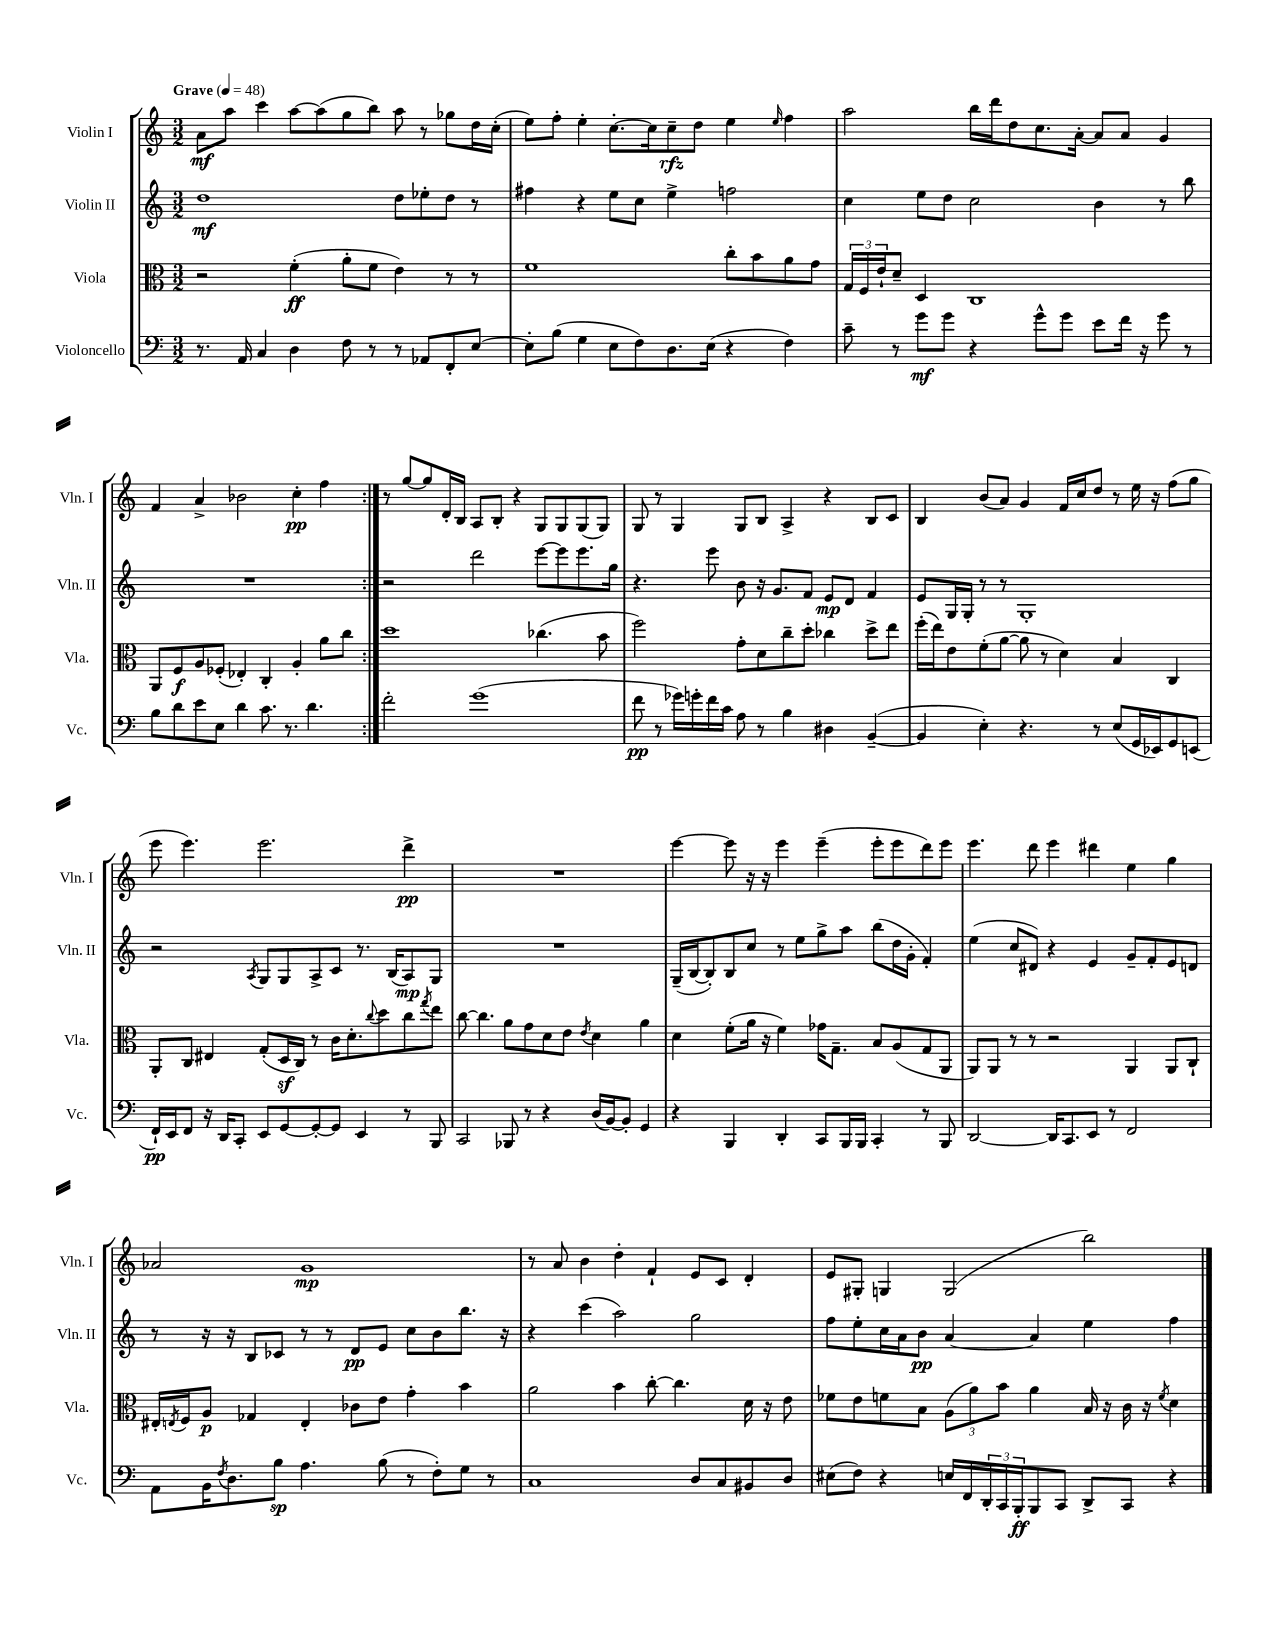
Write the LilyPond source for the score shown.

<<
\new StaffGroup <<
\new Staff = "s0" \with { instrumentName = "Violin I" shortInstrumentName = "Vln. I" } {
    \clef treble \key c \major \numericTimeSignature \time 3/2 \tempo "Grave" 4 = 48
    \repeat volta 2 { a'8\mf a''8 c'''4 a''8~ a''8( g''8 b''8) a''8 r8 ges''8 d''16 c''16-.( |
    e''8) f''8-. e''4-. c''8.~-. c''16 c''8--\rfz d''8 e''4 \grace { e''16 } f''4 |
    a''2 b''16 d'''16 d''8 c''8. a'16~-. a'8 a'8 g'4 |
    f'4 a'4-> bes'2 c''4-.\pp f''4 | }
    r8 g''8~ g''8 d'16-. b16 a8 b8-. r4 g8 g8 g8( g8) |
    g8 r8 g4 g8 b8 a4-> r4 b8 c'8 |
    b4 b'8( a'8) g'4 f'16 c''16 d''8 r8 e''16 r16 f''8( g''8 |
    e'''8 e'''4.) e'''2. d'''4->\pp |
    R1. |
    e'''4~ e'''8 r16 r16 e'''4 e'''4--( e'''8-. e'''8 d'''8) e'''8 |
    e'''4. d'''8 e'''4 dis'''4 e''4 g''4 |
    aes'2 g'1\mp |
    r8 a'8 b'4 d''4-. f'4-! e'8 c'8 d'4-. |
    e'8 gis8-. g4 g2( b''2) \bar "|." |
}
\new Staff = "s1" \with { instrumentName = "Violin II" shortInstrumentName = "Vln. II" } {
    \clef treble \key c \major \numericTimeSignature \time 3/2
    \repeat volta 2 { d''1\mf d''8 ees''8-. d''8 r8 |
    fis''4 r4 e''8 c''8 e''4-> f''2 |
    c''4 e''8 d''8 c''2 b'4 r8 b''8 |
    R1. | }
    r2 d'''2 e'''8~ e'''8 e'''8. g''16 |
    r4. e'''8 b'8 r16 g'8. f'8 e'8\mp d'8 f'4 |
    e'8 g16 g16-. r8 r8 g1-. |
    r2 \acciaccatura { a8 } g8 g8 a8-> c'8 r8. b16( a8\mp) g8 |
    R1. |
    g16--( b16~ b8-.) b8 c''8 r8 e''8 g''8-> a''8 b''8( d''16 g'16-. f'4-.) |
    e''4( c''8 dis'8) r4 e'4 g'8-- f'8-. e'8 d'8 |
    r8 r16 r16 b8 ces'8 r8 r8 d'8\pp e'8 c''8 b'8 b''8. r16 |
    r4 c'''4( a''2) g''2 |
    f''8 e''8-. c''16 a'16 b'8\pp a'4~ a'4 e''4 f''4 \bar "|." |
}
\new Staff = "s2" \with { instrumentName = "Viola" shortInstrumentName = "Vla." } {
    \clef alto \key c \major \numericTimeSignature \time 3/2
    \repeat volta 2 { r2 f'4-.\ff( a'8-. f'8 e'4) r8 r8 |
    f'1 c''8-. b'8 a'8 g'8 |
    \tuplet 3/2 { g16 f16 e'16-! } d'8-- d4 c1 |
    a,8 f8\f a8 fes8-.( ees4-.) c4-. a4-. a'8 c''8 | }
    d''1 ces''4.( b'8 |
    f''2) g'8-. d'8 c''8-- d''8-. ces''4 d''8-> e''8 |
    f''16-.( e''16) e'8 f'8-.( a'8~ a'8 r8 d'4) b4 c4 |
    a,8-. c8 eis4 g8-.( d16\sf c16) r8 c'16 d'8.-. \appoggiatura { c''8 } d''8 c''8 \acciaccatura { g''8 } e''8 |
    c''8~ c''4. a'8 g'8 d'8 e'8 \acciaccatura { e'8 } d'4 a'4 |
    d'4 f'8-.( a'16 r16 f'4) ges'16 g8.-- b8 a8( g8 a,8 |
    a,8) a,8 r8 r8 r2 a,4 a,8 c8-! |
    eis16-. \acciaccatura { e8 } f16 a8\p ges4 e4-. ces'8 e'8 g'4-. b'4 |
    a'2 b'4 c''8~-. c''4. d'16 r16 e'8 |
    fes'8 e'8 f'8 b8 \tuplet 3/2 { a8( a'8) b'8 } a'4 b16 r16 c'16 r16 \acciaccatura { f'8 } d'4 \bar "|." |
}
\new Staff = "s3" \with { instrumentName = "Violoncello" shortInstrumentName = "Vc." } {
    \clef bass \key c \major \numericTimeSignature \time 3/2
    \repeat volta 2 { r8. a,16 c4 d4 f8 r8 r8 aes,8 f,8-. e8~ |
    e8-. b8( g4 e8 f8) d8. e16( r4 f4) |
    c'8-- r8 g'8\mf g'8 r4 g'8-^ g'8 e'8 f'16 r16 g'8 r8 |
    b8 d'8 e'8 e8 d'4 c'8. r8. d'4. | }
    f'2-. g'1( |
    f'8\pp r8 ges'16) g'16-. f'16 c'16 a8 r8 b4 dis4 b,4~--( |
    b,4 e4-.) r4. r8 e8( g,16 ees,16) g,8 e,8( |
    f,16-!\pp) e,16 f,8 r16 d,16 c,8-. e,8 g,8~ g,8~-. g,8 e,4 r8 b,,8 |
    c,2 bes,,8 r8 r4 d16( b,16~) b,8-. g,4 |
    r4 b,,4 d,4-. c,8 b,,16 b,,16 c,4-. r8 b,,8 |
    d,2~ d,16 c,8. e,8 r8 f,2 |
    a,8 b,16 \acciaccatura { f8 } d8. b8\sp a4. b8( r8 f8-.) g8 r8 |
    c1 d8 c8 bis,8 d8 |
    eis8( f8) r4 e16 f,16 \tuplet 3/2 { d,16-. c,16 b,,16-.\ff } b,,8 c,8 d,8-> c,8 r4 \bar "|." |
}
>>
>>
\layout { \context { \Score \remove "Bar_number_engraver" } }
